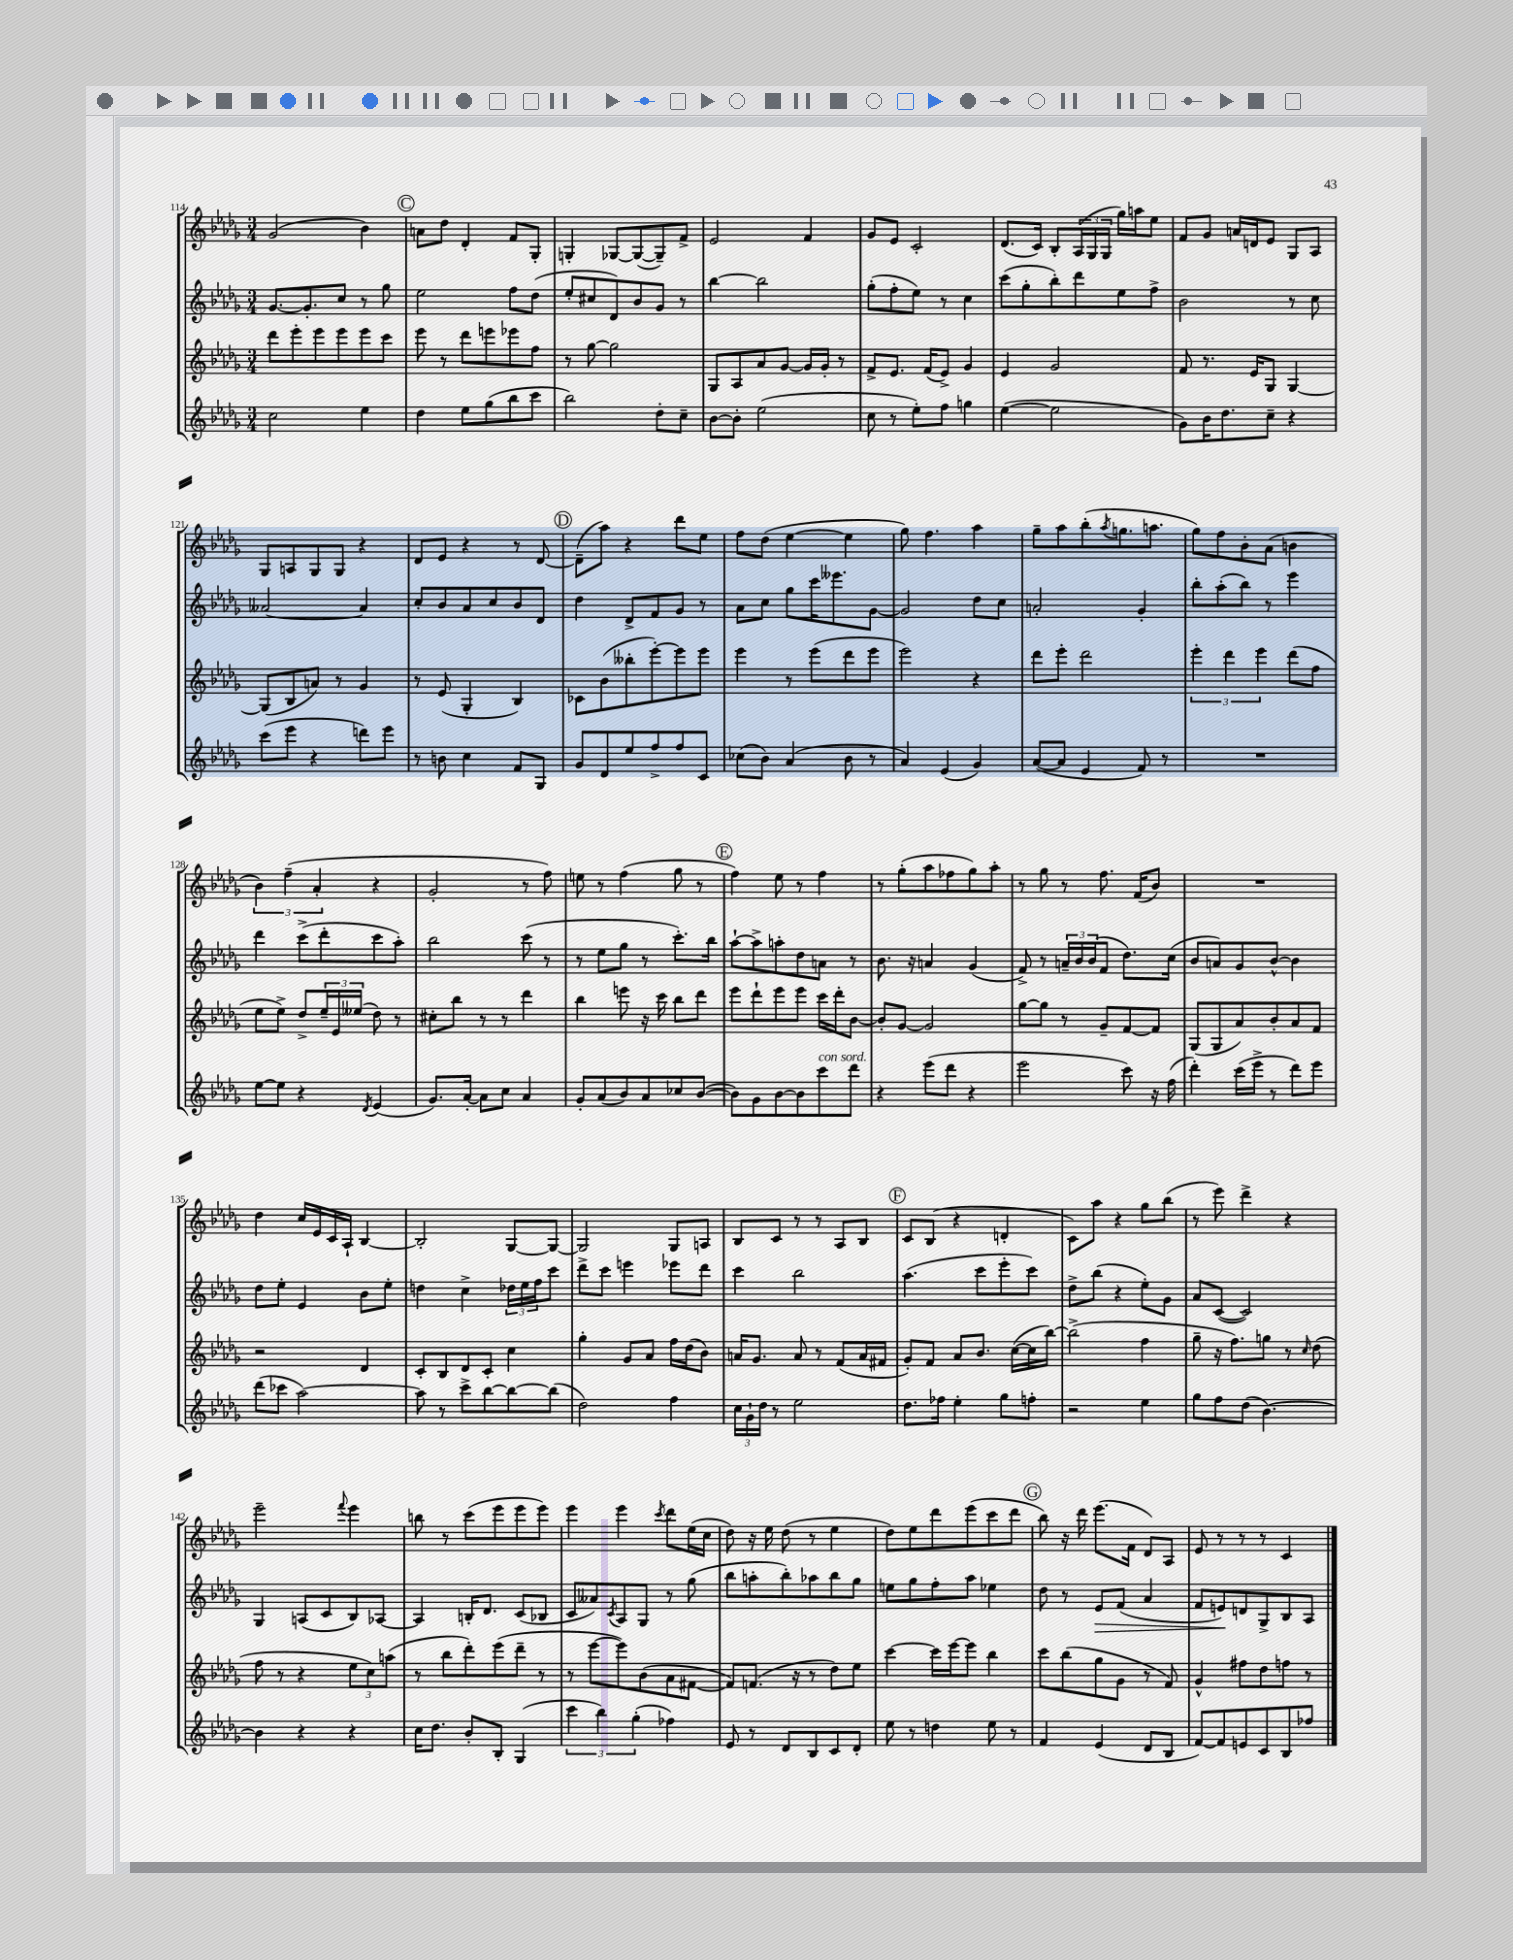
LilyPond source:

<<
\new StaffGroup <<
\new Staff = "s0" {
    \clef treble \key des \major \numericTimeSignature \time 3/4
    ges'2( bes'4) |
    \mark \markup { \circle "C" } a'8 des''8 des'4-. f'8 ges8-. |
    g4-. ges8~ ges8~( ges8--) f'8-> |
    ees'2 f'4 |
    ges'8 ees'8 c'2-. |
    des'8.( c'16) bes8-. \tuplet 3/2 { aes16( ges16 ges16 } ges''16) a''16 ees''8 |
    f'8 ges'8 a'16 d'16 ees'8 ges8 aes8 |
    ges8 a8 ges8 ges8 r4 |
    des'8 ees'8 r4 r8 des'8~ |
    \mark \markup { \circle "D" } des'8--( aes''8) r4 des'''8 ees''8 |
    f''8 des''8( ees''4~ ees''4 |
    ges''8) f''4. aes''4 |
    ges''8-- aes''8 bes''8-.( \acciaccatura { aes''8 } g''8. a''8. |
    ges''8) f''8 bes'8-. aes'8( b'4 |
    \tuplet 3/2 { bes'4) f''4--( aes'4-. } r4 |
    ges'2-. r8 f''8) |
    e''8 r8 f''4( ges''8 r8 |
    \mark \markup { \circle "E" } f''4) ees''8 r8 f''4 |
    r8 ges''8-.( aes''8 fes''8 ges''8) aes''8-. |
    r8 ges''8 r8 f''8. f'16( bes'8) |
    R2. |
    des''4 c''16 ees'16 c'16 aes16-! bes4~ |
    bes2-. ges8~ ges8~ |
    ges2 ges8 a8 |
    bes8 c'8 r8 r8 aes8 bes8 |
    \mark \markup { \circle "F" } c'8 bes8( r4 d'4-. |
    c'8) aes''8 r4 ges''8 bes''8( |
    r8 ees'''8) des'''4-> r4 |
    ees'''2-- \appoggiatura { f'''8 } ees'''4 |
    b''8 r8 c'''8( ees'''8 ees'''8 ees'''8) |
    ees'''4 ees'''4 \acciaccatura { c'''8 } des'''8 ees''16( c''16 |
    des''8) r16 ees''16 des''8( r8 ees''4 |
    des''8) ees''8 des'''8 ees'''8( c'''8 des'''8 |
    \mark \markup { \circle "G" } bes''8) r16 des'''16 ees'''8.( f'16 des'8) aes8 |
    ees'8 r8 r8 r8 c'4 \bar "|." |
}
\new Staff = "s1" {
    \clef treble \key des \major \numericTimeSignature \time 3/4
    ges'8.~ ges'8.-. c''8 r8 ges''8 |
    \mark \markup { \circle "C" } ees''2 f''8 des''8( |
    ees''8-. cis''8 des'8) bes'8 ges'8 r8 |
    bes''4~ bes''2 |
    ges''8-.( f''8-. ees''8) r8 c''4 |
    c'''8( ges''8-. bes''8-.) des'''8 ees''8 f''8-> |
    bes'2 r8 c''8 |
    aeses'2~ aeses'4 |
    c''8-. bes'8 aes'8 c''8 bes'8 des'8 |
    \mark \markup { \circle "D" } des''4 des'8-> f'8 ges'8 r8 |
    aes'8 c''8 ges''8 c'''16 eeses'''8. ges'8~ |
    ges'2 des''8 c''8 |
    a'2-. ges'4-. |
    bes''8-. aes''8-.( bes''8) r8 ees'''4 |
    des'''4 c'''8->( des'''8-. c'''8 aes''8-.) |
    bes''2 c'''8( r8 |
    r8 ees''8 ges''8 r8 c'''8.-.) bes''16 |
    \mark \markup { \circle "E" } aes''8~-! aes''8-> a''8-. des''8 a'8 r8 |
    bes'8. r16 a'4 ges'4( |
    f'8->) r8 \tuplet 3/2 { a'16-- bes'16 bes'16( } f'8 des''8.) c''16( |
    bes'8 a'8) ges'8 bes'8~-^ bes'4 |
    des''8 ees''8-. ees'4 bes'8 ees''8-. |
    d''4 c''4-> \tuplet 3/2 { des''16 ees''16 f''16 } c'''8 |
    des'''8-> c'''8 e'''4 ees'''8 des'''8 |
    c'''4 bes''2 |
    \mark \markup { \circle "F" } aes''4.( c'''8 ees'''8-. c'''8) |
    des''8-> bes''8( r4 ees''8-.) ges'8 |
    aes'8 c'8~( c'2) |
    ges4 a8( c'8 bes8) aes8~ |
    aes4 b16-. des'8. c'8( bes8 |
    c'8 aeses'8) \acciaccatura { c'8 } aes8 ges8 r8 ges''8( |
    bes''8 a''8-. bes''8-.) aes''8 bes''8 ges''8 |
    e''8 ges''8 f''8-. aes''8 ees''4 |
    \mark \markup { \circle "G" } des''8 r8 ees'8\> f'8( aes'4 |
    f'8 e'8\!) d'8 ges8-> bes8 aes8 \bar "|." |
}
\new Staff = "s2" {
    \clef treble \key des \major \numericTimeSignature \time 3/4
    des'''8 ees'''8-. ees'''8 ees'''8 ees'''8 c'''8 |
    \mark \markup { \circle "C" } ees'''8 r8 des'''8 e'''8 ees'''8 f''8 |
    r8 ges''8~ ges''2 |
    ges8 aes8 aes'8 ges'8~ ges'16 ges'16-. r8 |
    f'8-> ees'8. f'16( ees'8->) ges'4 |
    ees'4 ges'2 |
    f'8 r8. ees'16 ges8 ges4~ |
    ges8( bes8 a'8) r8 ges'4 |
    r8 ees'8( ges4-. bes4) |
    \mark \markup { \circle "D" } ces'8 bes'8( beses''8-. ees'''8~-.) ees'''8 ees'''8 |
    ees'''4 r8 ees'''8( des'''8 ees'''8 |
    ees'''2) r4 |
    des'''8 ees'''8-. des'''2 |
    \tuplet 3/2 { ees'''4-. des'''4 ees'''4 } des'''8( f''8 |
    ees''8 ees''8->) des''8-> \tuplet 3/2 { ees''16-- ees'16 eeses''16( } des''8) r8 |
    cis''8-. bes''8 r8 r8 des'''4 |
    bes''4 e'''8 r16 c'''16 bes''8 des'''8 |
    \mark \markup { \circle "E" } ees'''8 des'''8-! ees'''8 ees'''8 c'''16 des'''16-. bes'8~ |
    bes'8-. ges'8~ ges'2 |
    ges''8~ ges''8 r8 ges'8-- f'8~ f'8 |
    ges8( ges8 aes'8) bes'8-. aes'8 f'8 |
    r2 des'4 |
    c'8-. bes8 des'8 c'8-. c''4 |
    ges''4-. ges'8 aes'8 f''16 des''16( bes'8) |
    a'16 ges'8. a'8 r8 f'8( a'16 fis'16 |
    \mark \markup { \circle "F" } ges'8-.) f'8 aes'8 bes'8. c''16~( c''16 bes''16~) |
    bes''2->( f''4 |
    ges''8-- r16 f''8.) g''8 r8 \grace { c''16 } des''8( |
    f''8 r8 r4 \tuplet 3/2 { ees''8 c''8) a''8( } |
    r8 bes''8 des'''8-.) ees'''8( des'''8-- r8 |
    r8 ees'''8~ ees'''8) bes'8( aes'8 fis'8~ |
    fis'8) f'8.( r16 r8 des''8) ees''8 |
    c'''4~ c'''16 ees'''16~ ees'''8 bes''4 |
    \mark \markup { \circle "G" } c'''8 bes''8( ges''8 ges'8 r8 f'8) |
    ges'4-^ fis''8 des''8 f''8 r8 \bar "|." |
}
\new Staff = "s3" {
    \clef treble \key des \major \numericTimeSignature \time 3/4
    c''2 ees''4 |
    \mark \markup { \circle "C" } des''4 ees''8 ges''8( bes''8 c'''8 |
    bes''2) des''8-. c''8-- |
    bes'8~ bes'8-. ees''2( |
    c''8 r8 ees''8-.) f''8 g''4 |
    ees''4~( ees''2 |
    ges'8) bes'16 des''8. c''8-- r4 |
    c'''8( ees'''8 r4 d'''8) ees'''8 |
    r8 b'8 c''4 f'8 ges8 |
    \mark \markup { \circle "D" } ges'8 des'8 ees''8 f''8-> f''8 c'8 |
    ces''8( bes'8) aes'4( bes'8 r8 |
    aes'4) ees'4( ges'4) |
    aes'8~( aes'8 ees'4 f'8) r8 |
    R2. |
    ees''8~ ees''8 r4 \acciaccatura { des'8 } ees'4( |
    ges'8.) aes'16~-. aes'8 c''8 aes'4 |
    ges'8-. aes'8( bes'8) aes'8 ces''8 bes'8~( |
    \mark \markup { \circle "E" } bes'8) ges'8 bes'8~ bes'8 c'''8^\markup { \italic "con sord." } des'''8 |
    r4 ees'''8( des'''8 r4 |
    ees'''2 c'''8) r16 f''16( |
    des'''4-.) c'''16( ees'''16-> r8 des'''8) ees'''8 |
    des'''8( ces'''8 aes''2~) |
    aes''8 r8 c'''8-> bes''8~ bes''8~ bes''8( |
    des''2) f''4 |
    \tuplet 3/2 { c''16 ges'16-! des''16 } r8 ees''2 |
    \mark \markup { \circle "F" } des''8. fes''16 ees''4-. ges''8 f''8-. |
    r2 ees''4 |
    ges''8 f''8 des''8( bes'4.~) |
    bes'4 r4 r4 |
    c''16 des''8. bes'8-. bes8-. ges4( |
    \tuplet 3/2 { c'''4 bes''4) ges''4-.( } fes''4) |
    ees'8 r8 des'8 bes8 c'8 des'8-. |
    ees''8 r8 d''4 ees''8 r8 |
    \mark \markup { \circle "G" } f'4 ees'4( des'8 bes8 |
    f'8~) f'8 e'8 c'8 bes8 fes''8 \bar "|." |
}
>>
>>
\layout { \context { \Score currentBarNumber = #114 } }
